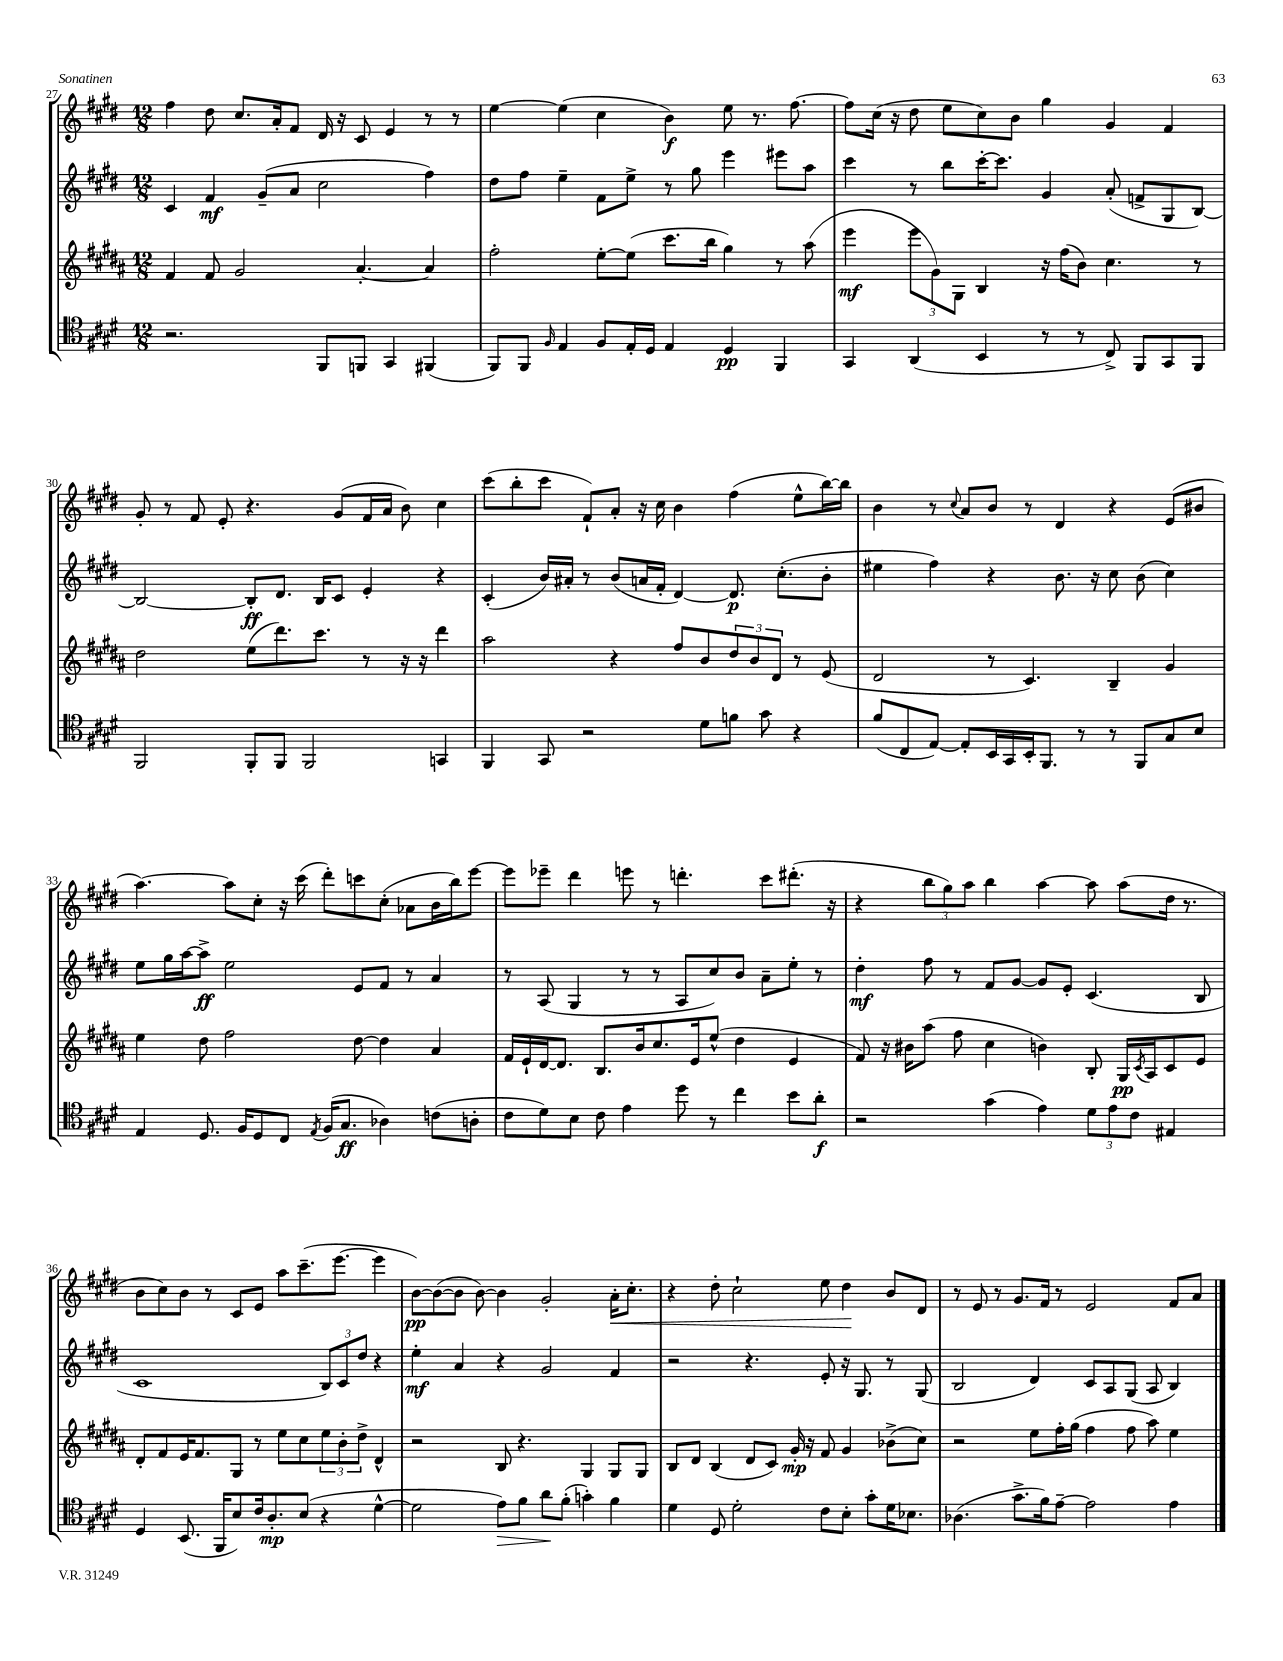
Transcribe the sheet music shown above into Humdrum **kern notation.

**kern	**kern	**kern	**kern
*staff4	*staff3	*staff2	*staff1
*clefC4	*clefG2	*clefG2	*clefG2
*k[f#c#g#d#]	*k[f#c#g#d#a#]	*k[f#c#g#d#]	*k[f#c#g#d#]
*M12/8	*M12/8	*M12/8	*M12/8
2.r	4f#	4c#	4ff#
.	8f#	4f#	8dd#
.	2g#	.	8.cc#
.	.	(8g#~	.
.	.	.	16a'
.	.	8a	8f#
8FF#	.	2cc#	16d#
.	.	.	16r
8FF	[4.a#'	.	8c#
4GG#	.	.	4e
(4FF#	4a#]	4ff#)	8r
.	.	.	8r
=	=	=	=
8FF#)	2ff#'	8dd#	[4ee
8FF#	.	8ff#	.
16qqF#	.	.	.
4E	.	4ee~	(4ee]
8F#	[8ee'	8f#	4cc#
16E'	(8ee]	8ee^	.
16D#	.	.	.
4E	8.ccc#	8r	4b)
.	.	8gg#	.
.	16bb	.	.
4D#	4gg#)	4eee	8ee
.	.	.	8.r
4FF#	8r	8eee#	.
.	.	.	[8.ff#
.	(8aa#	8aa	.
=	=	=	=
4GG#	4eee	4ccc#	8ff#]
.	.	.	(16cc#
.	.	.	16r
(4AA	12eee	8r	8dd#
.	12g#)	.	.
.	.	8bb	8ee
.	12G#	.	.
4BB	4B	[16ccc#'	8cc#)
.	.	8.ccc#]	.
.	.	.	8b
8r	16r	4g#	4gg#
.	(16ff#	.	.
8r	8b)	.	.
8C#^)	4.cc#	(8a'	4g#
8FF#	.	8f^	.
8GG#	.	8G#	4f#
8FF#	8r	[8B)	.
=	=	=	=
2FF#	2dd#	2B_	8g#'
.	.	.	8r
.	.	.	8f#
.	.	.	8e'
8FF#'	(8ee	8B']	4.r
8FF#	8.ddd#)	8.d#	.
2FF#	.	.	.
.	8.ccc#	16B	.
.	.	8c#	(8g#
.	8r	4e'	16f#
.	.	.	16a
.	16r	.	8b)
.	16r	.	.
4GG	4ddd#	4r	4cc#
=	=	=	=
4FF#	2aa#	(4c#'	(8ccc#
.	.	.	8bb'
8GG#	.	16b)	8ccc#
.	.	16a#'	.
2r	.	8r	8f#`)
.	4r	(8b	8a'
.	.	16a	16r
.	.	16f#'	16cc#
.	8ff#	[4d#)	4b
8d#	8b	.	.
8f	12dd#	8.d#]	(4ff#
.	12b	.	.
8g#	.	.	.
.	12d#	.	.
.	.	(8.cc#'	.
4r	8r	.	8ee^^
.	(8e	8b'	[16bb)
.	.	.	16bb]
=	=	=	=
(8f#	2d#	4ee#	4b
8C#	.	.	.
[8E)	.	4ff#)	8r
.	.	.	8qqcc#
8E']	.	.	8a
16BB	8r	4r	8b
16GG#	.	.	.
16BB'	4.c#)	.	8r
8.FF#	.	.	.
.	.	8.b	4d#
8r	.	.	.
.	.	16r	.
8r	4B~	8cc#	4r
8FF#	.	(8b	.
8G#	4g#	4cc#)	(8e
8B	.	.	8b#
=	=	=	=
4E	4ee	8ee	[4.aa)
.	.	16gg#	.
.	.	[16aa	.
8.D#	8dd#	8aa^]	.
.	2ff#	2ee	8aa]
16F#	.	.	.
8D#	.	.	8cc#'
8C#	.	.	16r
.	.	.	(16ccc#
8qE	.	.	.
(16F#	.	.	8ddd#')
8.G#	.	.	.
.	[8dd#	8e	8ccc
4A-)	4dd#]	8f#	(8cc#'
.	.	8r	8a-
(8c	4a#	4a	16b
.	.	.	16bb)
8A'	.	.	[8eee
=	=	=	=
8c#	16f#	8r	8eee]
.	16e`	.	.
8d#)	[16d#	(8A	8eee-~
.	8.d#]	.	.
8B	.	4G#	4ddd#
8c#	8.B	.	.
4e	.	8r	8eee
.	16b	.	.
.	8.cc#	8r	8r
8dd#	.	8A	4.ddd'
.	16e	.	.
8r	(8ee^^	8cc#)	.
4cc#	4dd#	8b	.
.	.	8a~	8ccc#
8b	4e	8ee'	(8.ddd#'
8a'	.	8r	.
.	.	.	16r
=	=	=	=
2r	8f#)	4dd#'	4r
.	16r	.	.
.	16b#	.	.
.	(8aa#	8ff#	12bb
.	.	.	12gg#)
.	8ff#	8r	.
.	.	.	12aa
(4g#	4cc#	8f#	4bb
.	.	[8g#	.
4e)	4b)	8g#]	[4aa
.	.	8e'	.
12d#	8B'	(4.c#	8aa]
12e	.	.	.
.	16G#	.	(8aa
12c#	.	.	.
.	8qc#	.	.
.	16A#	.	.
4E#	8c#	.	16dd#
.	.	.	8.r
.	8e	8B	.
=	=	=	=
4D#	8d#'	1c#	8b
.	8f#	.	8cc#)
(8.BB	16e	.	8b
.	8.f#	.	.
.	.	.	8r
16FF#	.	.	.
8B)	8G#	.	8c#
16c#	8r	.	8e
8.A'	.	.	.
.	8ee	.	8aa
(8B	8cc#	.	(8.ccc#~
4r	12ee	12B)	.
.	.	.	[8.eee
.	12b'	12c#	.
.	12dd#^	12dd#	.
[4d#^^	4d#^^	4r	4eee]
=	=	=	=
2d#]	2r	4ee'	[8b)
.	.	.	(8b_
.	.	4a	8b]
.	.	.	[8b)
8e)	8B	4r	4b]
8f#	4.r	.	.
8a	.	2g#	2g#'
(8f#'	.	.	.
4g')	4G#	.	.
4f#	8G#	4f#	16a'
.	.	.	8.cc#'
.	8G#	.	.
=	=	=	=
4d#	8B	2r	4r
.	8d#	.	.
8D#	(4B	.	8dd#'
2d#'	.	.	2cc#`
.	8d#	4.r	.
.	8c#)	.	.
.	16g#'	.	.
.	16r	.	.
8c#	8f#	8e'	8ee
8B'	4g#	16r	4dd#
.	.	8.G#	.
8g#'	.	.	.
16d#	(8b-^	8r	8b
8.B-	.	.	.
.	8cc#)	(8G#	8d#
=	=	=	=
(4.A-	2r	2B	8r
.	.	.	8e
.	.	.	8r
8.g#^	.	.	8.g#
.	8ee	4d#)	.
16f#)	.	.	16f#
[8e~	16ff#'	.	8r
.	(16gg#	.	.
2e]	4ff#	8c#	2e
.	.	8A	.
.	8ff#	(8G#	.
.	8aa#)	8A	.
4e	4ee	4B)	8f#
.	.	.	8a
==	==	==	==
*-	*-	*-	*-
